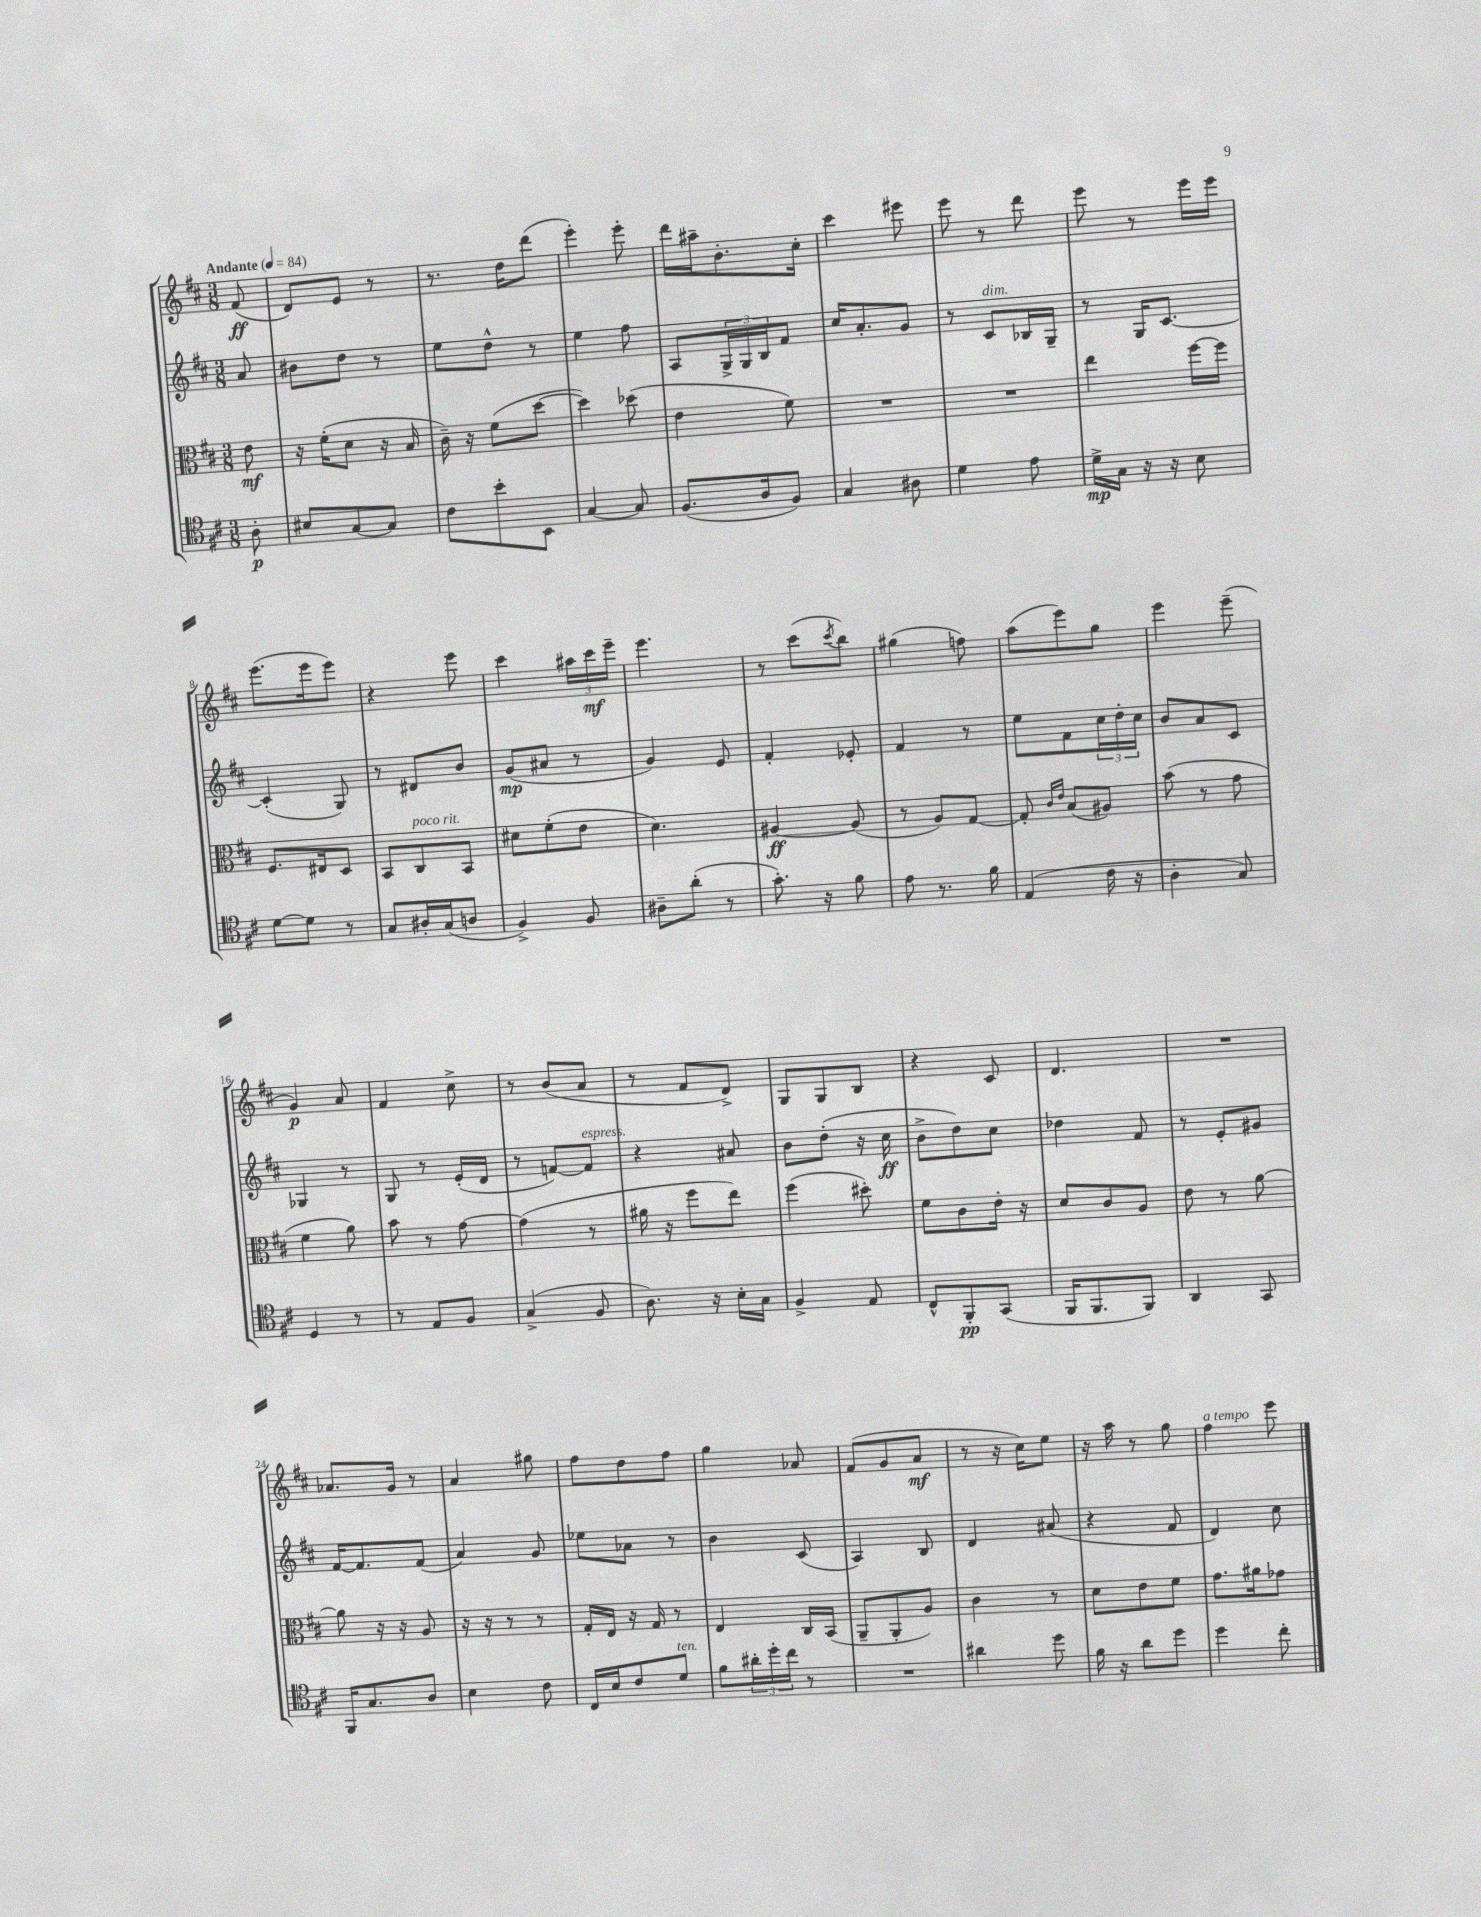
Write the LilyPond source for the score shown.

<<
\new StaffGroup <<
\new Staff = "s0" {
    \clef treble \key d \major \numericTimeSignature \time 3/8 \partial 8 \tempo "Andante" 4 = 84
    fis'8\ff( |
    d'8) e'8 r8 |
    r8. d''16 d'''8( |
    e'''4-.) e'''8-. |
    d'''16 ais''16-- b'8.-. cis''16-. |
    cis'''4 eis'''8 |
    e'''8 r8 d'''8 |
    e'''8 r8 e'''16 e'''16 |
    e'''8.( e'''16 e'''8) |
    r4 e'''8 |
    cis'''4 \tuplet 3/2 { ais''16 cis'''16\mf e'''16-- } |
    e'''4. |
    r8 cis'''8( \acciaccatura { cis'''8 } b''8) |
    gis''4( f''8) |
    a''8( e'''8) g''8 |
    e'''4 e'''8--( |
    g'4\p) a'8 |
    fis'4 cis''8-> |
    r8 b'8( a'8 |
    r8 fis'8 d'8->) |
    g8 g8 b8 |
    r4 cis'8 |
    d'4. |
    R4. |
    aes'8. g'16 r8 |
    a'4 gis''8 |
    fis''8 d''8 fis''8 |
    g''4 aes'8 |
    fis'8( g'8 a'8\mf |
    r8 r16 cis''16) e''8 |
    r16 a''16 r8 g''8 |
    fis''4^\markup { \italic "a tempo" } e'''8 \bar "|." |
}
\new Staff = "s1" {
    \clef treble \key d \major \numericTimeSignature \time 3/8 \partial 8
    a'8 |
    bis'8 d''8 r8 |
    e''8 d''8-^ r8 |
    e''4 fis''8 |
    a8 \tuplet 3/2 { g16-> g16 b16 } fis'8 |
    cis''16 a'8.-. g'8 |
    r8 cis'8^\markup { \italic "dim." } bes16 g16-- |
    r8 g16 cis'8.~ |
    cis'4-.( g8) |
    r8 dis'8 b'8 |
    g'8\mp( ais'8 r8 |
    g'4) e'8 |
    fis'4-. ees'8-. |
    fis'4 r8 |
    e''8 fis'8 \tuplet 3/2 { cis''16 d''16-. cis''16 } |
    b'8 a'8 cis'8 |
    ges4 r8 |
    g8 r8 e'16-.( d'16 |
    r8 f'8~) f'8^\markup { \italic "espress." } |
    r4 ais'8 |
    b'8 d''8-.( r16 cis''16\ff |
    b'8-> d''8) cis''8 |
    des''4 fis'8 |
    r8 e'8-. gis'8 |
    fis'16~ fis'8. fis'8( |
    a'4) g'8 |
    ees''8 aes'8 r8 |
    b'4 cis'8( |
    a4) b8 |
    d'4 ais'8( |
    r4 fis'8 |
    d'4) cis''8 \bar "|." |
}
\new Staff = "s2" {
    \clef alto \key d \major \numericTimeSignature \time 3/8 \partial 8
    e'8\mf |
    r16 fis'16-.( d'8 r16 b16 |
    cis'16--) r16 fis'8( d''8~ |
    d''4) des''8( |
    e'4 fis'8) |
    R4. |
    R4. |
    e''4 fis''16~ fis''16 |
    fis8. eis16 d8 |
    b,8 cis8^\markup { \italic "poco rit." } b,8 |
    dis'8 fis'8-.( e'8 |
    d'4.) |
    ais4~\ff ais8( |
    r8 a8) g8~ |
    g8-. \grace { cis'16 e'16 } b8( ais8) |
    b'8( r8 g'8 |
    fis'4 a'8) |
    b'8 r8 g'8~ |
    g'4( r8 |
    ais'16 r16 fis''8 e''8) |
    fis''4( dis''8-.) |
    fis'8 cis'8 e'16-. r16 |
    d'8 cis'8 a8 |
    e'8 r8 a'8~ |
    a'8 r16 r16 a8 |
    r16 r16 r8 r8 |
    g16-. e16 r16 g16 r8 |
    e4 cis16 b,16( |
    a,8-- a,8-. a8) |
    cis'4 r8 |
    d'8 e'8 fis'8 |
    g'8. ais'16 ges'8 \bar "|." |
}
\new Staff = "s3" {
    \clef tenor \key d \major \numericTimeSignature \time 3/8 \partial 8
    a8-.\p |
    bis8 g8~ g8 |
    cis'8 b'8-. b,8 |
    g4~ g8 |
    fis8.( a16 fis8) |
    g4 ais8 |
    d'4 e'8 |
    d'16->\mp g16 r16 r16 b8 |
    d'8~ d'8 r8 |
    g8 ais16-. g16( a8 |
    fis4->) fis8 |
    ais8-- a'8-.( r8 |
    g'8.-.) r16 fis'8 |
    e'8 r8. fis'16 |
    e4( cis'16 r16 |
    a4-. g8) |
    d4 r8 |
    r8 e8 fis8 |
    g4->( fis8 |
    a8.) r16 b16-. g16 |
    fis4-> e8 |
    cis8-^ fis,8-.\pp g,8( |
    fis,16 fis,8. fis,8) |
    a,4 g,8 |
    fis,16 g8. a8 |
    b4 cis'8 |
    cis16 b16 cis'8 d'8^\markup { \italic "ten." } |
    fis'8 \tuplet 3/2 { ais'16-. d''16-. cis''16 } r8 |
    R4. |
    ais'4 d''8 |
    fis'16 r16 a'8 d''8 |
    d''4 cis''8-. \bar "|." |
}
>>
>>
